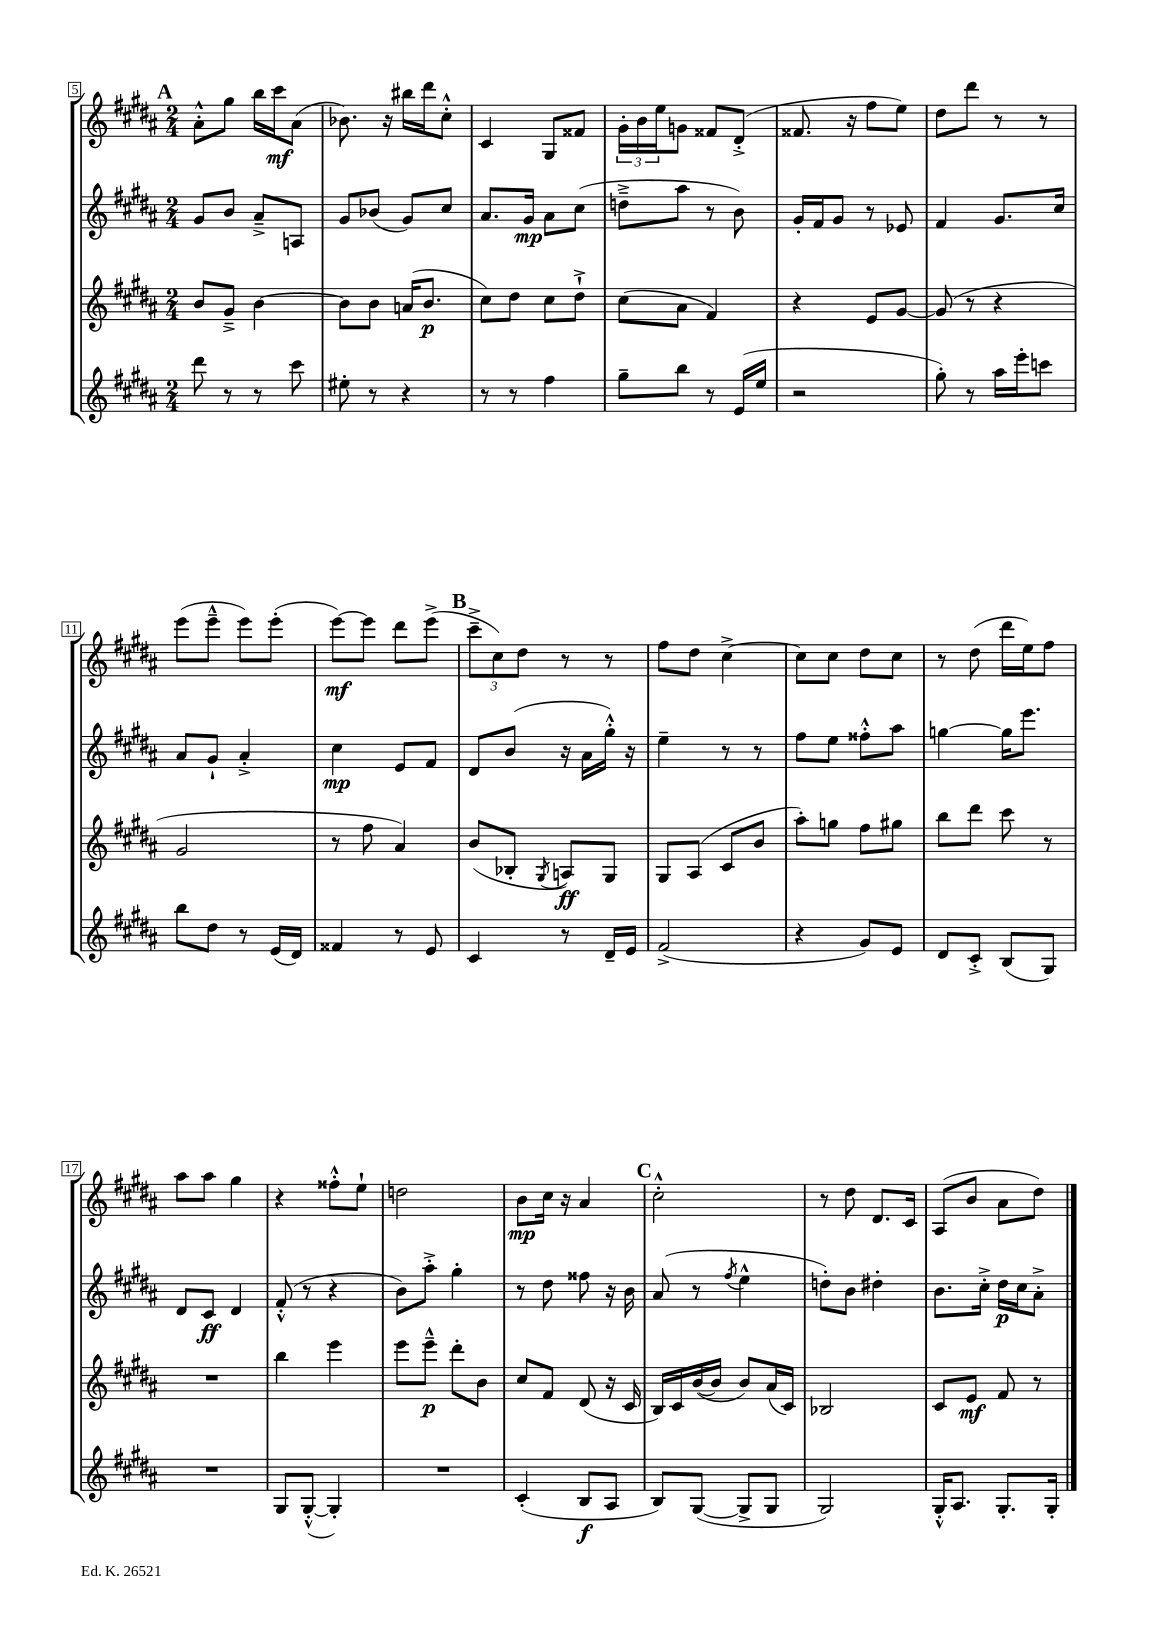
<<
\new StaffGroup <<
\new Staff = "s0" {
    \clef treble \key b \major \numericTimeSignature \time 2/4
    \mark \markup { \bold "A" } ais'8-.-^ gis''8 b''16 cis'''16\mf ais'8( |
    bes'8.) r16 bis''16 dis'''16 cis''8-.-^ |
    cis'4 gis8 fisis'8 |
    \tuplet 3/2 { gis'16-. b'16 e''16 } g'8 fisis'8 dis'8-.->( |
    fisis'8. r16 fis''8 e''8) |
    dis''8 dis'''8 r8 r8 |
    e'''8( e'''8---^ e'''8) e'''8-.( |
    e'''8~\mf) e'''8 dis'''8 e'''8->( |
    \mark \markup { \bold "B" } \tuplet 3/2 { cis'''8---> cis''8) dis''8 } r8 r8 |
    fis''8 dis''8 cis''4~-> |
    cis''8 cis''8 dis''8 cis''8 |
    r8 dis''8( dis'''16 e''16) fis''8 |
    ais''8 ais''8 gis''4 |
    r4 fisis''8-.-^ e''8-! |
    d''2 |
    b'8\mp cis''16 r16 ais'4 |
    \mark \markup { \bold "C" } cis''2-.-^ |
    r8 dis''8 dis'8. cis'16 |
    ais8( b'8 ais'8 dis''8) \bar "|." |
}
\new Staff = "s1" {
    \clef treble \key b \major \numericTimeSignature \time 2/4
    \mark \markup { \bold "A" } gis'8 b'8 ais'8---> a8 |
    gis'8 bes'8( gis'8) cis''8 |
    ais'8. gis'16\mp ais'8 cis''8( |
    d''8---> ais''8 r8 b'8) |
    gis'16-. fis'16 gis'8 r8 ees'8 |
    fis'4 gis'8. cis''16 |
    ais'8 gis'8-! ais'4-.-> |
    cis''4\mp e'8 fis'8 |
    \mark \markup { \bold "B" } dis'8 b'8( r16 ais'16 gis''16-.-^) r16 |
    e''4-- r8 r8 |
    fis''8 e''8 fisis''8-.-^ ais''8 |
    g''4~ g''16 e'''8. |
    dis'8 cis'8\ff dis'4 |
    fis'8-.-^( r8 r4 |
    b'8) ais''8-.-> gis''4-. |
    r8 dis''8 fisis''8 r16 b'16 |
    \mark \markup { \bold "C" } ais'8( r8 \acciaccatura { fis''8 } e''4-^ |
    d''8-.) b'8 dis''4-. |
    b'8. cis''16-.-> dis''16\p cis''16 ais'8-.-> \bar "|." |
}
\new Staff = "s2" {
    \clef treble \key b \major \numericTimeSignature \time 2/4
    \mark \markup { \bold "A" } b'8 gis'8---> b'4~ |
    b'8 b'8 a'16( b'8.\p |
    cis''8) dis''8 cis''8 dis''8-!-> |
    cis''8( ais'8 fis'4) |
    r4 e'8 gis'8~ |
    gis'8( r8 r4 |
    gis'2 |
    r8 fis''8 ais'4) |
    \mark \markup { \bold "B" } b'8( bes8-. \acciaccatura { gis8 } a8\ff) gis8 |
    gis8 ais8( cis'8 b'8 |
    ais''8-.) g''8 fis''8 gis''8 |
    b''8 dis'''8 cis'''8 r8 |
    R2 |
    b''4 e'''4 |
    e'''8 e'''8---^\p dis'''8-. b'8 |
    cis''8 fis'8 dis'8( r16 cis'16 |
    \mark \markup { \bold "C" } b16) cis'16 b'16~( b'16 b'8) ais'16( cis'16) |
    bes2 |
    cis'8 e'8\mf fis'8 r8 \bar "|." |
}
\new Staff = "s3" {
    \clef treble \key b \major \numericTimeSignature \time 2/4
    \mark \markup { \bold "A" } dis'''8 r8 r8 cis'''8 |
    eis''8-. r8 r4 |
    r8 r8 fis''4 |
    gis''8-- b''8 r8 e'16( e''16 |
    r2 |
    gis''8-.) r8 ais''16 e'''16-. c'''8 |
    b''8 dis''8 r8 e'16( dis'16) |
    fisis'4 r8 e'8 |
    \mark \markup { \bold "B" } cis'4 r8 dis'16-- e'16 |
    fis'2->( |
    r4 gis'8) e'8 |
    dis'8 cis'8-.-> b8( gis8) |
    R2 |
    gis8 gis8~-.-^( gis4-.) |
    R2 |
    cis'4-.( b8\f ais8 |
    \mark \markup { \bold "C" } b8) gis8~( gis8-> gis8 |
    gis2) |
    gis16-.-^ ais8. gis8.-. gis16-. \bar "|." |
}
>>
>>
\layout { \context { \Score currentBarNumber = #5 \override BarNumber.stencil = #(make-stencil-boxer 0.1 0.3 ly:text-interface::print) } }
